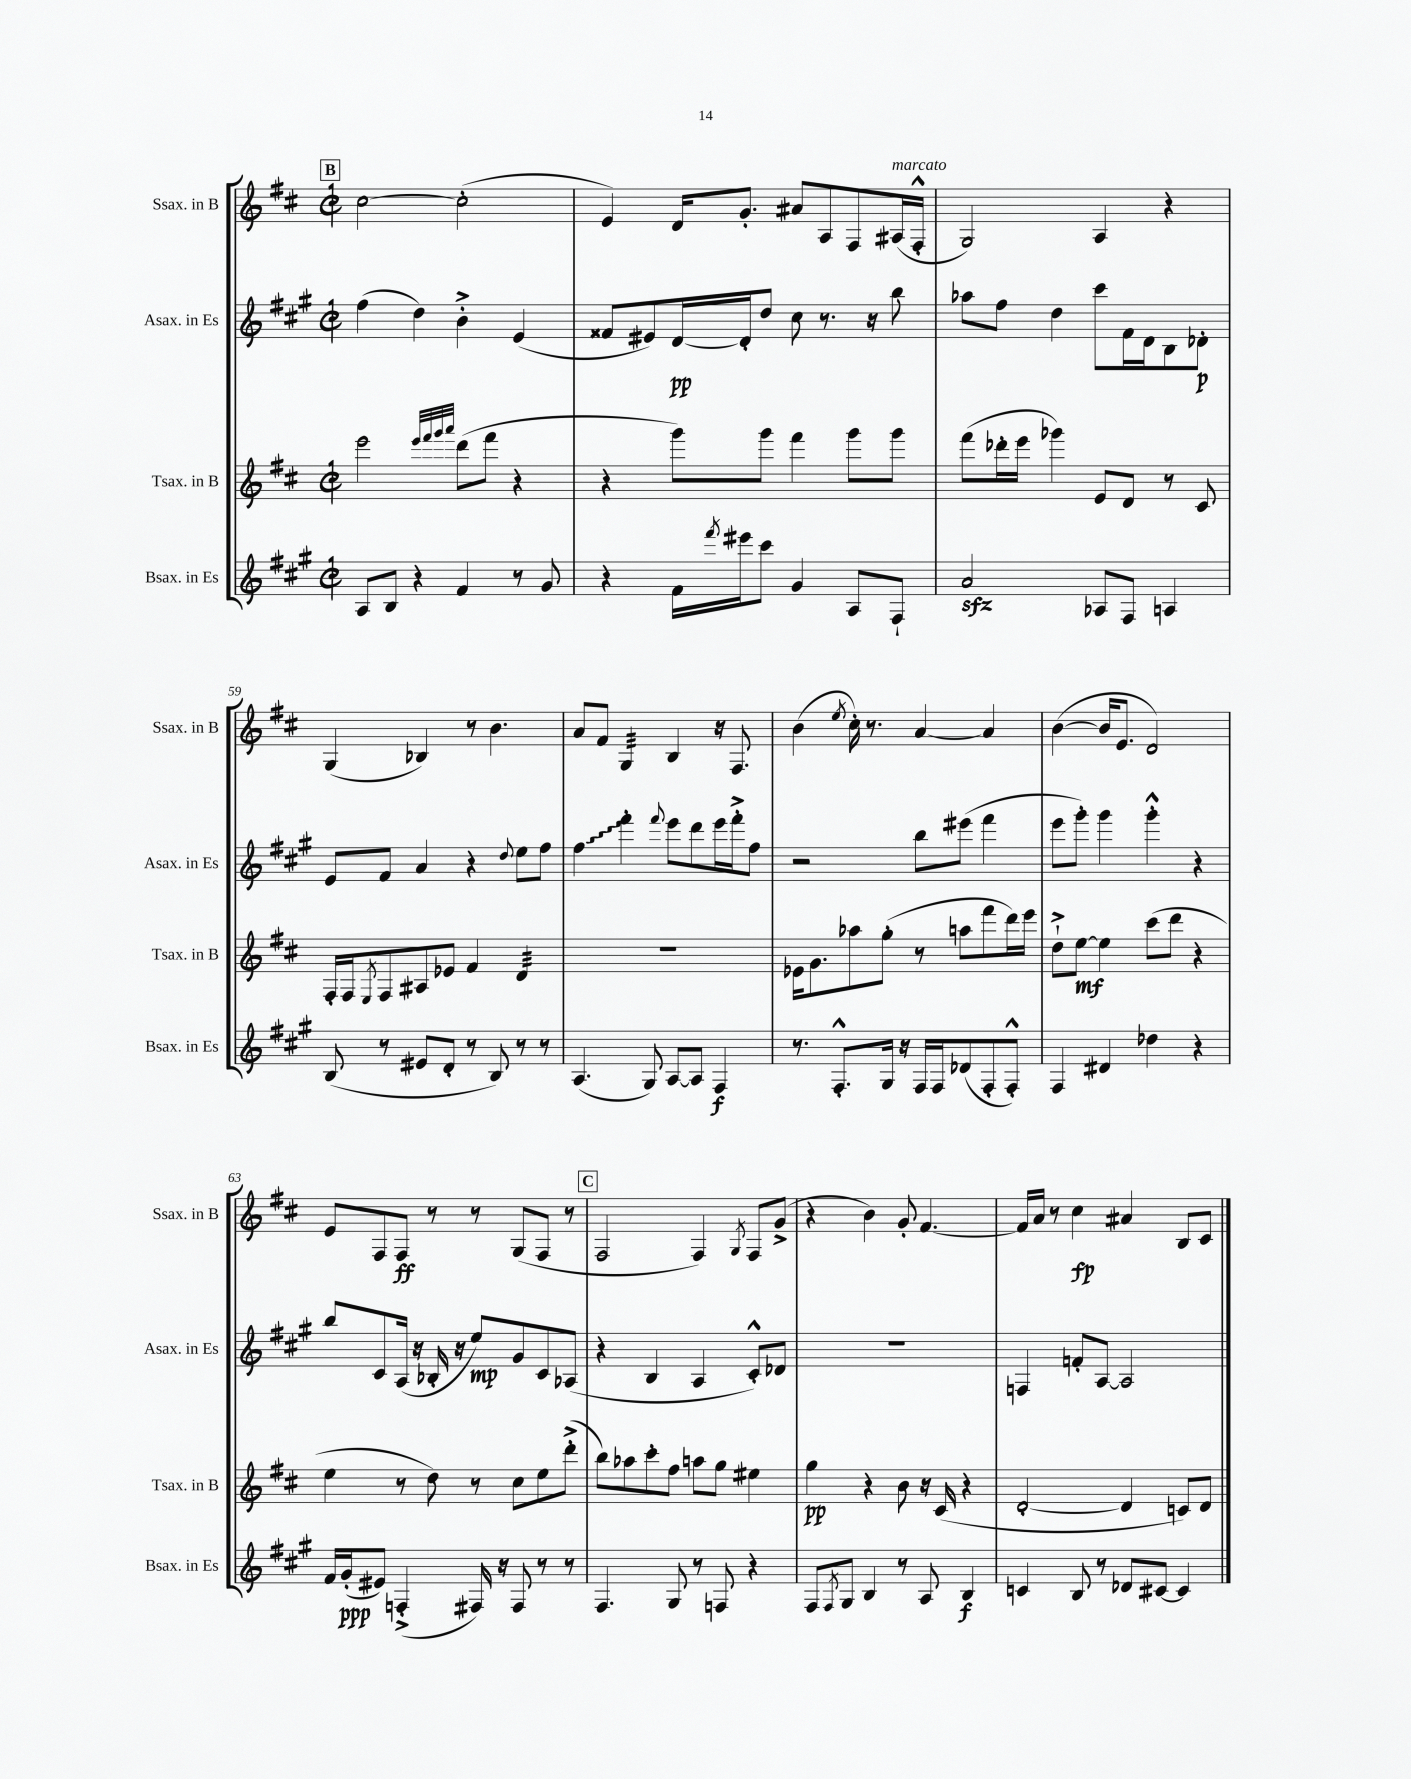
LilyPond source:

<<
\new StaffGroup <<
\new Staff = "s0" \with { instrumentName = "Ssax. in B" shortInstrumentName = "Ssax. in B" } {
    \clef treble \key d \major \defaultTimeSignature \time 2/2
    \mark \markup { \box "B" } cis''2~ cis''2-.( |
    e'4) d'16 g'8.-. ais'8 a8 fis8 ais16^\markup { \italic "marcato" }( fis16-.-^ |
    g2) a4 r4 |
    g4( bes4) r8 b'4. |
    a'8 fis'8 g4:32 b4 r16 fis8. |
    b'4( \acciaccatura { e''8 } cis''16-.) r8. a'4~ a'4 |
    b'4~( b'16 e'8. d'2) |
    e'8 fis8 fis8\ff r8 r8 g8( fis8 r8 |
    \mark \markup { \box "C" } fis2 fis4) \acciaccatura { g8 } fis8 g'8->( |
    r4 b'4) g'8-. fis'4.~ |
    fis'16 a'16 r8 cis''4\fp ais'4 b8 cis'8 \bar "|." |
}
\new Staff = "s1" \with { instrumentName = "Asax. in Es" shortInstrumentName = "Asax. in Es" } {
    \clef treble \key a \major \defaultTimeSignature \time 2/2
    \mark \markup { \box "B" } fis''4( d''4) b'4-.-> e'4( |
    fisis'8 eis'8) d'16~\pp d'16-. d''8 cis''8 r8. r16 b''8 |
    aes''8 fis''8 d''4 cis'''8 fis'16 d'16 b8 des'8-.\p |
    e'8 fis'8 a'4 r4 \appoggiatura { d''8 } e''8 fis''8 |
    \once \override Glissando.style = #'zigzag fis''4\glissando fis'''4-. \appoggiatura { fis'''8 } e'''8 d'''8 e'''16 fis'''16-.-> fis''8 |
    r2 b''8 eis'''8( fis'''4 |
    e'''8 gis'''8-.) gis'''4 gis'''4-.-^ r4 |
    b''8 cis'8 a16( r16 bes16-. r16 e''8\mp) gis'8 cis'8 aes8( |
    \mark \markup { \box "C" } r4 b4 a4 cis'8-.-^) des'8 |
    R1 |
    f4 f'8-. a8~ a2 \bar "|." |
}
\new Staff = "s2" \with { instrumentName = "Tsax. in B" shortInstrumentName = "Tsax. in B" } {
    \clef treble \key d \major \defaultTimeSignature \time 2/2
    \mark \markup { \box "B" } e'''2 \grace { e'''32 fis'''32 g'''32 a'''32 } d'''8( fis'''8 r4 |
    r4 g'''8) g'''8 fis'''4 g'''8 g'''8 |
    fis'''8( des'''16-. e'''16 ges'''4) e'8 d'8 r8 cis'8 |
    fis16-. fis16 \acciaccatura { e8 } fis8 ais8 ees'8 fis'4 d'4:32 |
    R1 |
    ees'16 g'8. aes''8 g''8-.( r8 a''8 fis'''8 d'''16) e'''16 |
    d''8-!-> e''8~\mf e''4 cis'''8( d'''8 r4 |
    e''4 r8 d''8) r8 cis''8 e''8 d'''8-.->( |
    \mark \markup { \box "C" } b''8) aes''8 cis'''8-. fis''8 a''8 g''8 eis''4 |
    g''4\pp r4 b'8 r16 cis'16( r4 |
    d'2~-. d'4 c'8) d'8 \bar "|." |
}
\new Staff = "s3" \with { instrumentName = "Bsax. in Es" shortInstrumentName = "Bsax. in Es" } {
    \clef treble \key a \major \defaultTimeSignature \time 2/2
    \mark \markup { \box "B" } a8 b8 r4 fis'4 r8 gis'8 |
    r4 fis'16 \acciaccatura { fis'''8 } eis'''16 cis'''8 gis'4 a8 fis8-! |
    a'2\sfz aes8 fis8 a4 |
    b8( r8 eis'8 d'8-. r8 b8) r8 r8 |
    a4.( gis8) a8~ a8 fis4\f |
    r8. fis8.-.-^ gis16 r16 fis16 fis16 des'8( fis8-. fis8-.-^) |
    fis4 dis'4 des''4 r4 |
    fis'16 gis'16-.\ppp( \once \override Glissando.style = #'zigzag eis'8\glissando) f4-.->( fis16) r16 fis8 r8 r8 |
    \mark \markup { \box "C" } fis4. gis8 r8 f8 r4 |
    fis8 \acciaccatura { fis8 } gis8 b4 r8 a8 b4\f |
    c'4 b8 r8 des'8 cis'8~ cis'4 \bar "|." |
}
>>
>>
\layout { \context { \Score currentBarNumber = #56 } }
